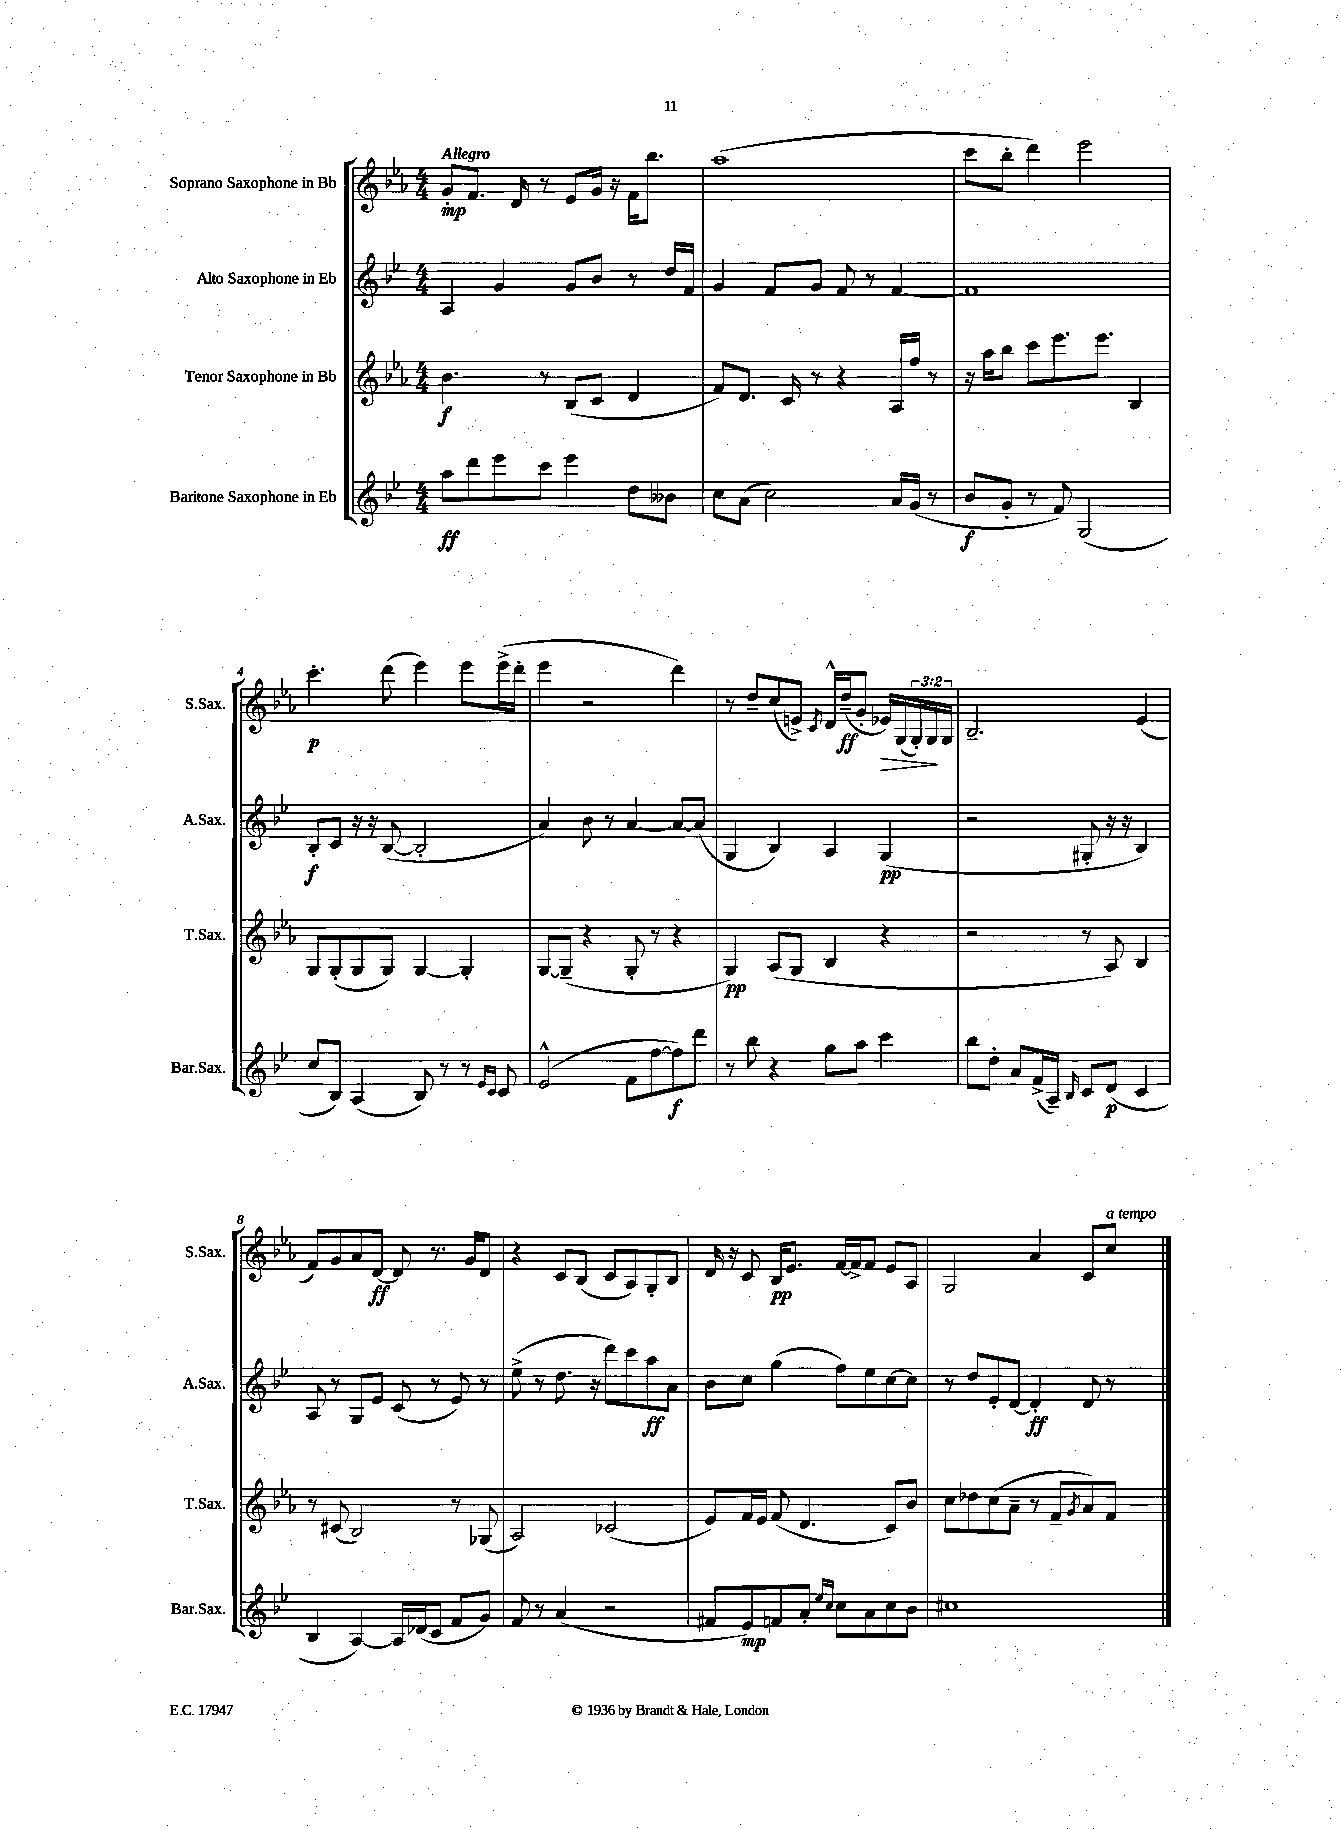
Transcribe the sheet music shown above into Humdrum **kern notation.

**kern	**kern	**kern	**kern
*staff4	*staff3	*staff2	*staff1
*clefG2	*clefG2	*clefG2	*clefG2
*k[b-e-]	*k[b-e-a-]	*k[b-e-]	*k[b-e-a-]
*M4/4	*M4/4	*M4/4	*M4/4
8aa	4.b-	4A	8g'
8ddd	.	.	8.f
8eee-	.	4g	.
.	.	.	16d
8ccc	8r	.	8r
4eee-	(8B-	8g	8e-
.	8c	8b-	16g
.	.	.	16r
8dd	4d	8r	16f
.	.	.	8.bb-
8b--	.	16dd	.
.	.	16f	.
=	=	=	=
8cc	8f)	4g	(1aa-
(8a	8.d	.	.
2cc)	.	8f	.
.	16c	.	.
.	8r	8g	.
.	4r	8f	.
.	.	8r	.
16a	16A-	[4f	.
(16g	16ff	.	.
8r	8r	.	.
=	=	=	=
8b-	16r	1f]	8ccc
.	16aa-	.	.
8g'	8bb-	.	8bb-'
8r	8ccc	.	4ddd)
8f)	8.eee-	.	.
(2G	.	.	2eee-
.	8.eee-	.	.
.	4B-	.	.
=	=	=	=
8cc	8G	8B-'	4.ccc'
8B-)	(8G'	8c	.
(4A	8G	16r	.
.	.	16r	.
.	8G)	([8B-	(8ddd
8B-)	[4G	2B-']	4eee-)
8r	.	.	.
8r	4G']	.	8eee-
16qqe-	.	.	.
16qqc	.	.	.
8c	.	.	(16eee-^
.	.	.	16ddd'
=	=	=	=
(2e-^^	[8G	4a)	4eee-
.	(8G~]	.	.
.	4r	8b-	2r
.	.	8r	.
8f	8G'	[4a	.
[8ff	8r	.	.
8ff])	4r	8a_	4ddd)
8ddd	.	(8a]	.
=	=	=	=
8r	4G)	4G	8r
8bb-	.	.	8dd~
4r	(8A-	4B-)	(8cc
.	8G	.	8e^)
.	.	.	8qc
8gg	4B-	4A	16d^^
.	.	.	(16dd~
8aa	.	.	8g'
4ccc	4r	(4G	16e-)
.	.	.	(16G
.	.	.	24G')
.	.	.	24G
.	.	.	24G
=	=	=	=
8bb-	2r	2r	2.B-~
8dd'	.	.	.
8a	.	.	.
(16f^	.	.	.
16A~)	.	.	.
16qqB-	.	.	.
8c	8r	8G#'	.
(8d	8A-)	16r	.
.	.	16r	.
4c	4B-	4B-)	(4e-
=	=	=	=
4B-	8r	8A	8f)
.	(8c#	8r	8g
[4A)	2B-)	8G	8a-
.	.	8e-	[8d
16A]	.	(8c	8d]
(16d-	.	.	.
8c	.	8r	8.r
8f	8r	8e-)	.
.	.	.	16g
8g)	(8G-	8r	8d
=	=	=	=
8f	2A-)	(8ee-^	4r
8r	.	8r	.
(4a	.	8.dd	8c
.	.	.	(8B-
.	.	16r	.
2r	(2c-	8ddd)	8c
.	.	8ccc	8A-)
.	.	8aa	8G'
.	.	8a	8B-
=	=	=	=
8f#	8e-)	8b-	16d
.	.	.	16r
8e-)	16f	8cc	8c
.	16e-	.	.
8f	(8f	(4gg	16B-
.	.	.	8.e-
8a'	4.d	.	.
16qqee-	.	.	.
16qqcc	.	.	.
8cc	.	8ff)	[16f
.	.	.	16f^]
8a	.	8ee-	8f
8cc	8c)	[8cc	8e-
8b-	8b-	8cc]	8A-
=	=	=	=
1cc#	8cc	8r	2G
.	8dd-	8dd	.
.	(8cc	8e-'	.
.	8a-~	[8d	.
.	8r	4d']	4a-
.	8f~	.	.
.	8qg	.	.
.	8a-)	8d	8c
.	8f	8r	8cc
==	==	==	==
*-	*-	*-	*-
